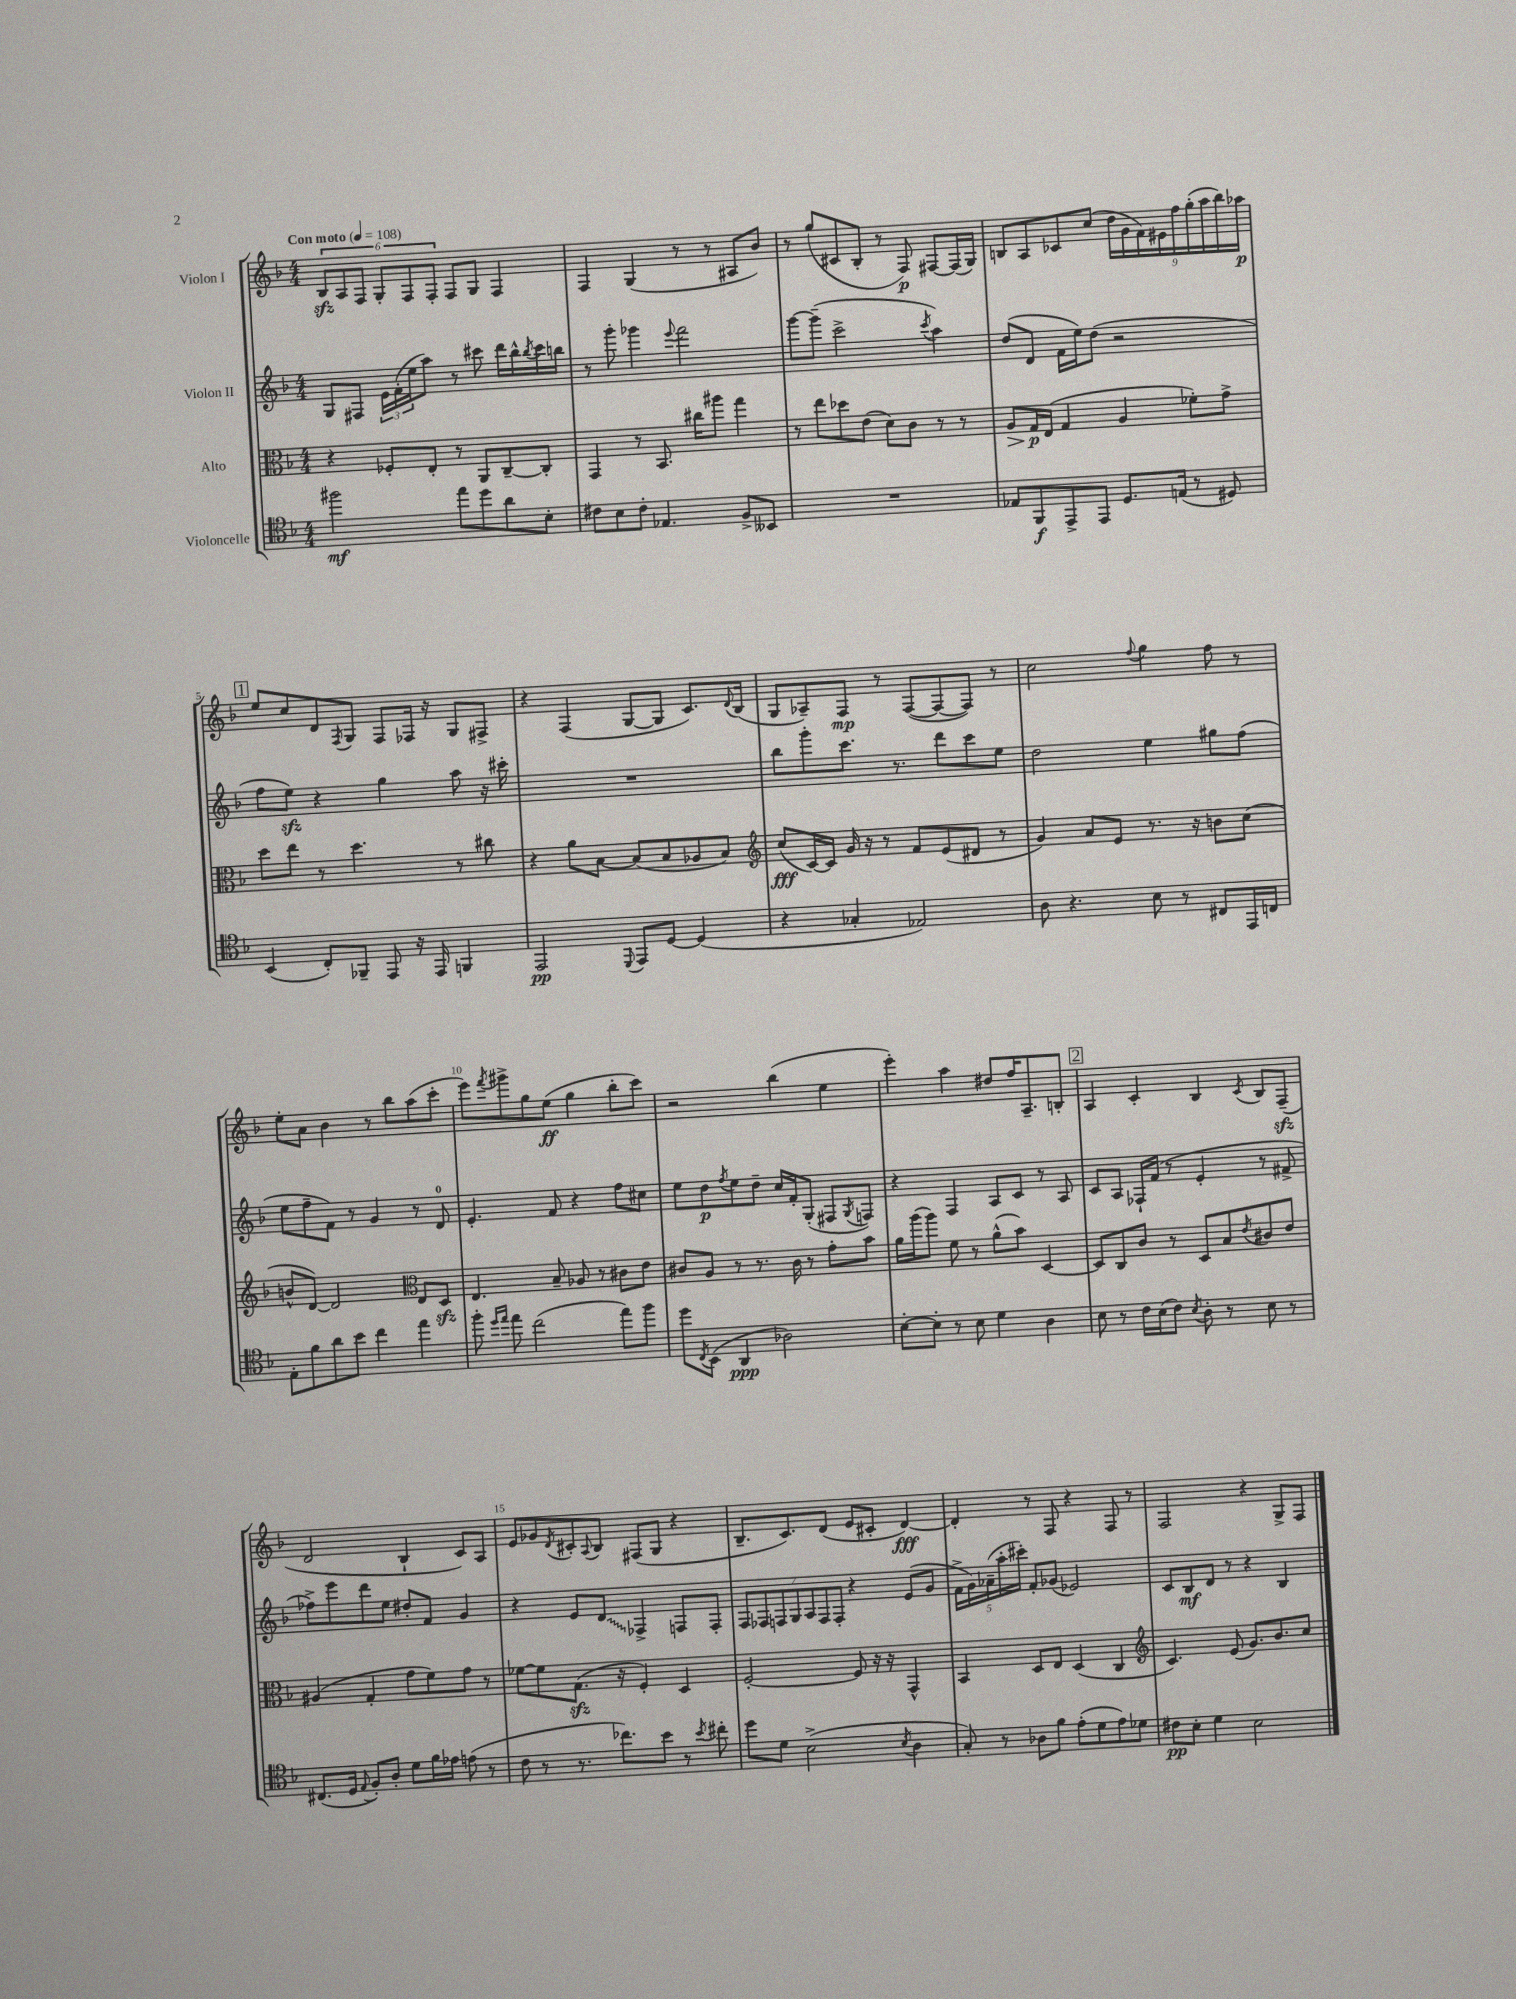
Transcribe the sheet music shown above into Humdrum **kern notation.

**kern	**kern	**kern	**kern
*staff4	*staff3	*staff2	*staff1
*clefC4	*clefC3	*clefG2	*clefG2
*k[b-]	*k[b-]	*k[b-]	*k[b-]
*M4/4	*M4/4	*M4/4	*M4/4
*MM108	*MM108	*MM108	*MM108
2ff#	4r	8G	12B-
.	.	.	12A
.	.	8F#	.
.	.	.	12F
.	8F-'	24e	12G'
.	.	(24f'	.
.	.	24ee	12F
.	8E'	8aa)	.
.	.	.	12F'
8ee	8r	8r	8F
8dd	8AA	8ccc#	8G
8a	[8C~	16ddd	4F
.	.	16bb-^^	.
.	.	8qbb-	.
8B-'	8C']	16ccc#	.
.	.	16bb	.
=	=	=	=
8c#	4GG	8r	4F
8B-	.	8ggg'	.
8c#'	8r	4ggg-	(4G
4.E-	8.BB-	.	.
.	.	8qqeee	.
.	.	2fff	8r
.	16cc#	.	.
.	8aa#	.	8r
8F^	4gg	.	8A#
8BB--	.	.	8b-)
=	=	=	=
1r	8r	[8ggg	8r
.	8ee	(8ggg~]	(8gg
.	8dd-	2ccc^	8c#
.	(8e	.	8B-'
.	8d)	.	8r
.	8c	.	8F)
.	.	8qccc	.
.	8r	4aa)	[8F#
.	8r	.	(16F#]
.	.	.	16G)
=	=	=	=
8E-	8A	(8dd	8B
8FF	16G	8d	8A
.	(16E	.	.
8EE^	4G	16f	8c-
.	.	16ee)	.
8EE	.	(8dd	(8cc
8.D	4A	2r	18dd
.	.	.	18g
.	.	.	18f)
.	.	.	18e#
(16E	.	.	.
.	.	.	18ff
8r	8f-')	.	.
.	.	.	(18gg'
.	.	.	18aa
8D#)	8g^	.	.
.	.	.	18bb-)
.	.	.	18aa-
=	=	=	=
(4BB-	8dd	8ff	8ee
.	8ee	8ee)	8cc
8C')	8r	4r	8d
.	.	.	8qF
8FF-~	4.dd	.	8G
8EE	.	4gg	8F
16r	.	.	16F-
16EE	.	.	16r
4FF	8r	8aa	8G
.	8cc#	16r	8F#^
.	.	16ccc#'	.
=	=	=	=
2EE	4r	1r	4r
.	8a	.	(4F
.	[8B-	.	.
8qqDD	.	.	.
8EE	(8B-]	.	[8G
[8D	8B-	.	8G]
(4D]	8A-	.	8.c)
.	8B-)	.	.
.	.	.	8qqd
.	.	.	(16B-
=	=	=	=
*	*clefG2	*	*
4r	(8cc	8bb-	8G
.	[16c)	8ggg'	8A-~)
.	16c]	.	.
4G-'	16g	8.ccc	8F
.	16r	.	.
.	8r	.	8r
.	.	8.r	.
2E-)	8f	.	([8F
.	(8e	8ddd	8F_
.	8d#	8ccc	8F])
.	8r	8ee	8r
=	=	=	=
8A	4g)	2dd	2cc
4.r	.	.	.
.	8a	.	.
.	8e	.	.
.	.	.	8qqff
8B-	8.r	4ee	4gg
8r	.	.	.
.	16r	.	.
8C#	8b	8gg#	8ff
16EE	(8cc	(8ff	8r
16C	.	.	.
=	=	=	=
8E'	8b^^	8ee	8ee'
8f	[8d)	8ff~	8a
8a	2d]	8f)	4b-
8b-	.	8r	.
4cc	.	4g	8r
.	.	.	8bb-
*	*clefC3	*	*
4ee	8E	8r	(8aa
.	8D	8d	8ccc'
=	=	=	=
8ff'	4.E	4.e'	8eee)
16qqdd	.	.	.
16qqee	.	.	8qfff
8ee	.	.	8ggg#^
(2cc	.	.	8gg
.	8B-~	8f	(8ee
.	8A-	4r	4gg
.	8r	.	.
8ee)	8c#	8ff	8bb-'
8ff	8e	8cc#	8ccc)
=	=	=	=
8dd	8c#	8ee	2r
8qC	.	.	.
(8BB-	8A	8dd	.
.	.	8qff	.
4AA	8r	8ee	.
.	8.r	8dd~	.
2A-)	.	16cc	(4bb-
.	16c#	16f'	.
.	8r	(8G'	.
.	8g'	8F#	4ee
.	.	8qG	.
.	8b-	8F)	.
=	=	=	=
[8B-'	16a	4r	4eee')
.	(16aa	.	.
8B-']	8aa)	.	.
8r	8f	4F	4aa
8B-	8r	.	.
4d	(8a^^	8A	8dd#
.	8b-)	8c	16ff
.	.	.	8.A~
4A	[4D	8r	.
.	.	8A	8B'
=	=	=	=
8B-	8D]	8c	4A
8r	8C	8A	.
16c	8c	16F-`	4c'
(16B-	.	(16f	.
8c)	8r	8r	.
8qB-	.	.	.
8A'	8D	4e'	4B-
8r	8B-	.	.
.	8qe	.	8qc
8B-	8c#	8r	8B-
8r	8e	8f#^	(8F~
=	=	=	=
(8.C#	(4A#	8ff-^)	2d
.	.	8eee	.
16D	.	.	.
8qqE	.	.	.
8F')	4G'	8ddd	.
8A'	.	8ee	.
8d	8g	8dd#'	4B-`
16f	8f)	8f	.
16e-	.	.	.
(8e	8g	4g	8c)
8r	8r	.	8A
=	=	=	=
8c	[8f-	4r	8e
8r	8f-]	.	8g-
.	.	.	8qd
8.r	(8.G	8e	8c#'
.	.	.	8qqA
.	.	8d	8B-
8.cc-)	16r	.	.
.	4F')	4F-^	(8F#
8b-	.	.	8G
8r	4D	8F	4r
8qb-	.	.	.
8cc#'	.	8F'	.
=	=	=	=
8dd	[2F'	14F	8.B-~
.	.	14F-	.
8d	.	.	.
.	.	14F	.
.	.	.	8.c)
.	.	14G	.
(2B-^	.	.	.
.	.	14A	.
.	.	14F	.
.	.	.	(8d
.	.	14F'	.
.	8F]	4r	8e
.	16r	.	8c#'
.	16r	.	.
8qB-	.	.	.
4A	4GG^^	(8e	[4d)
.	.	8g	.
=	=	=	=
8G')	4BB-	20f^	4d']
.	.	20g)	.
.	.	(20a-~	.
8r	.	.	.
.	.	20aa'	.
.	.	20ccc#')	.
8A-	8D	8f'	8r
8f	8E	(8g-	8F
(8e'	(4D	2e-)	4r
8d	.	.	.
8e)	4C	.	8F
8d-	.	.	8r
=	=	=	=
*	*clefG2	*	*
8c#	4.c)	8c	2F
8B-'	.	8B-	.
4d	.	8d	.
.	(8e	8r	.
2B-	8.g)	4r	4r
.	8.b-	.	.
.	.	4B-	8G^
.	8cc	.	8F
==	==	==	==
*-	*-	*-	*-
